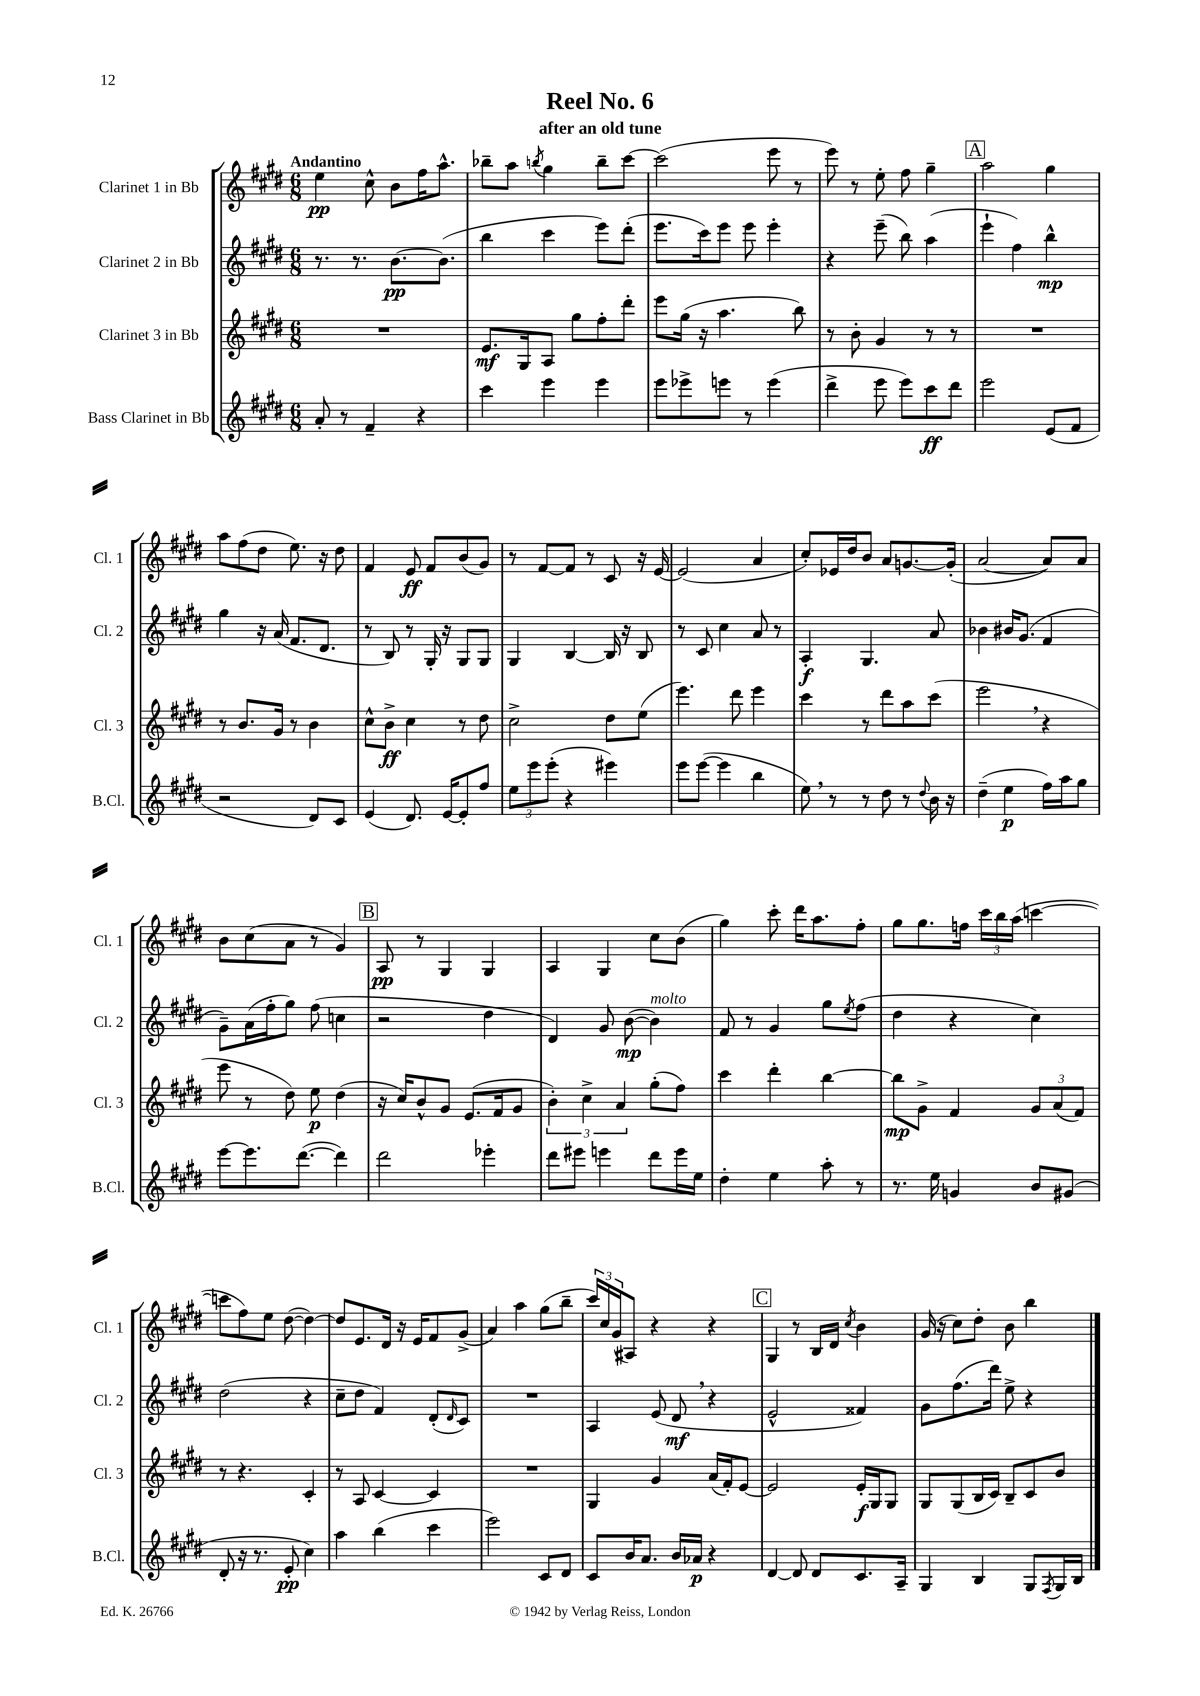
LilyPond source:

\header { title = "Reel No. 6" subtitle = "after an old tune" }
<<
\new StaffGroup <<
\new Staff = "s0" \with { instrumentName = "Clarinet 1 in Bb" shortInstrumentName = "Cl. 1" } {
    \clef treble \key e \major \numericTimeSignature \time 6/8 \tempo "Andantino"
    e''4\pp cis''8-^ b'8 fis''16 a''8.-^ |
    bes''8-- a''8 \acciaccatura { b''8 } gis''4 b''8-- cis'''8~ |
    cis'''2( e'''8 r8 |
    e'''8) r8 e''8-. fis''8 gis''4-- |
    \mark \markup { \box "A" } a''2 gis''4 |
    a''8 fis''8( dis''8 e''8.) r16 dis''8 |
    fis'4 e'8\ff fis'8 b'8( gis'8) |
    r8 fis'8~ fis'8 r8 cis'8 r16 e'16~ |
    e'2( a'4 |
    cis''8-.) ees'16 dis''16 b'8 a'8 g'8.~ g'16-.( |
    a'2~ a'8) a'8 |
    b'8 cis''8( a'8 r8 gis'4) |
    \mark \markup { \box "B" } a8\pp r8 gis4 gis4 |
    a4 gis4 cis''8 b'8( |
    gis''4) cis'''8-. dis'''16 a''8. fis''8-. |
    gis''8 gis''8. f''16 \tuplet 3/2 { cis'''16 b''16 a''16( } c'''4~ |
    c'''8 fis''8) e''8 dis''8~( dis''4~) |
    dis''8 e'8. dis'16 r16 e'16 fis'8 gis'8->( |
    a'4) a''4 gis''8( b''8-- |
    \tuplet 3/2 { cis'''16) cis''16 gis'16( } ais8) r4 r4 |
    \mark \markup { \box "C" } gis4 r8 b16 dis'16 \acciaccatura { cis''8 } b'4 |
    gis'16( r16 cis''8) dis''8-. b'8 b''4 \bar "|." |
}
\new Staff = "s1" \with { instrumentName = "Clarinet 2 in Bb" shortInstrumentName = "Cl. 2" } {
    \clef treble \key e \major \numericTimeSignature \time 6/8
    r8. r8. b'8.~\pp b'8.( |
    b''4 cis'''4 e'''8) dis'''8-.( |
    e'''8. cis'''16) e'''8 e'''8 e'''4-. |
    r4 e'''8--( b''8) a''4( |
    \mark \markup { \box "A" } e'''4-! fis''4) b''4-^\mp |
    gis''4 r16 a'16( fis'8. dis'8. |
    r8 b8) r8 gis16-. r16 gis8 gis8 |
    gis4 b4~ b16 r16 b8 |
    r8 cis'8 cis''4 a'8 r8 |
    a4-.\f gis4. a'8 |
    bes'4 bis'16 gis'8.( fis'4 |
    gis'8--) a'16( fis''16-. gis''8) fis''8( c''4 |
    \mark \markup { \box "B" } r2 dis''4 |
    dis'4) gis'8 b'8~\mp( b'4^\markup { \italic "molto" }) |
    fis'8 r8 gis'4 gis''8 \acciaccatura { e''8 } fis''8( |
    dis''4 r4 cis''4) |
    dis''2( r4 |
    cis''8-- dis''8 fis'4) dis'8-.( \grace { dis'16 } cis'8) |
    R2. |
    a4 e'8( dis'8\mf \breathe r4 |
    \mark \markup { \box "C" } e'2-^ fisis'4) |
    gis'8 fis''8.( dis'''16) e''8-> r4 \bar "|." |
}
\new Staff = "s2" \with { instrumentName = "Clarinet 3 in Bb" shortInstrumentName = "Cl. 3" } {
    \clef treble \key e \major \numericTimeSignature \time 6/8
    R2. |
    e'8.\mf gis16 a8 gis''8 fis''8-. dis'''8-. |
    e'''8 gis''16( r16 a''4. b''8) |
    r8 b'8-. gis'4 r8 r8 |
    \mark \markup { \box "A" } R2. |
    r8 b'8. gis'16 r8 b'4 |
    cis''8-^ b'8->\ff cis''4 r8 dis''8 |
    cis''2-> dis''8 e''8( |
    e'''4.) dis'''8 e'''4 |
    cis'''4 r8 dis'''8 a''8 cis'''8( |
    e'''2 \breathe r4 |
    e'''8 r8 dis''8) e''8\p dis''4( |
    \mark \markup { \box "B" } r16 cis''16) b'8-^ gis'8 e'8.( fis'16 gis'8 |
    \tuplet 3/2 { b'4-.) cis''4-> a'4 } gis''8-.( fis''8) |
    cis'''4 dis'''4-. b''4~ |
    b''8\mp gis'8-> fis'4 \tuplet 3/2 { gis'8 a'8( fis'8) } |
    r8 r4. cis'4-. |
    r8 a8 cis'4~ cis'4 |
    R2. |
    gis4 gis'4 a'16( fis'16-.) e'8~ |
    \mark \markup { \box "C" } e'2 e'16-.\f gis16 gis8 |
    gis8 gis8( b16 cis'16) b8-- cis'8 b'8 \bar "|." |
}
\new Staff = "s3" \with { instrumentName = "Bass Clarinet in Bb" shortInstrumentName = "B.Cl." } {
    \clef treble \key e \major \numericTimeSignature \time 6/8
    a'8-. r8 fis'4-- r4 |
    cis'''4 e'''4 e'''4 |
    e'''8 ees'''8-> e'''8 r8 e'''4( |
    dis'''4-> e'''8 e'''8) cis'''8\ff dis'''8 |
    \mark \markup { \box "A" } e'''2 e'8( fis'8 |
    r2 dis'8) cis'8 |
    e'4( dis'8.) e'16~ e'8-. fis''8 |
    \tuplet 3/2 { e''8 e'''8 e'''8-.( } r4 eis'''4) |
    e'''8 e'''8~( e'''4 b''4 |
    e''8) \breathe r8 r8 dis''8 r8 \appoggiatura { dis''8 } b'16 r16 |
    dis''4--( e''4\p fis''16) a''16 gis''8 |
    e'''8~ e'''8. dis'''8.~( dis'''4) |
    \mark \markup { \box "B" } dis'''2 ees'''4-. |
    dis'''8 eis'''8 e'''4 dis'''8 e'''16 e''16 |
    dis''4-. e''4 a''8-. r8 |
    r8. e''16 g'4 b'8 gis'8( |
    dis'8-. r16 r8. e'8-.\pp cis''4) |
    a''4 b''4( cis'''4 |
    e'''2) cis'8 dis'8 |
    cis'8 b'16 a'8. b'16 aes'16\p r4 |
    \mark \markup { \box "C" } dis'4~ dis'8 dis'8 cis'8. a16-- |
    gis4 b4 gis8 \acciaccatura { fis8 } gis16 b16 \bar "|." |
}
>>
>>
\layout { \context { \Score \remove "Bar_number_engraver" } }
